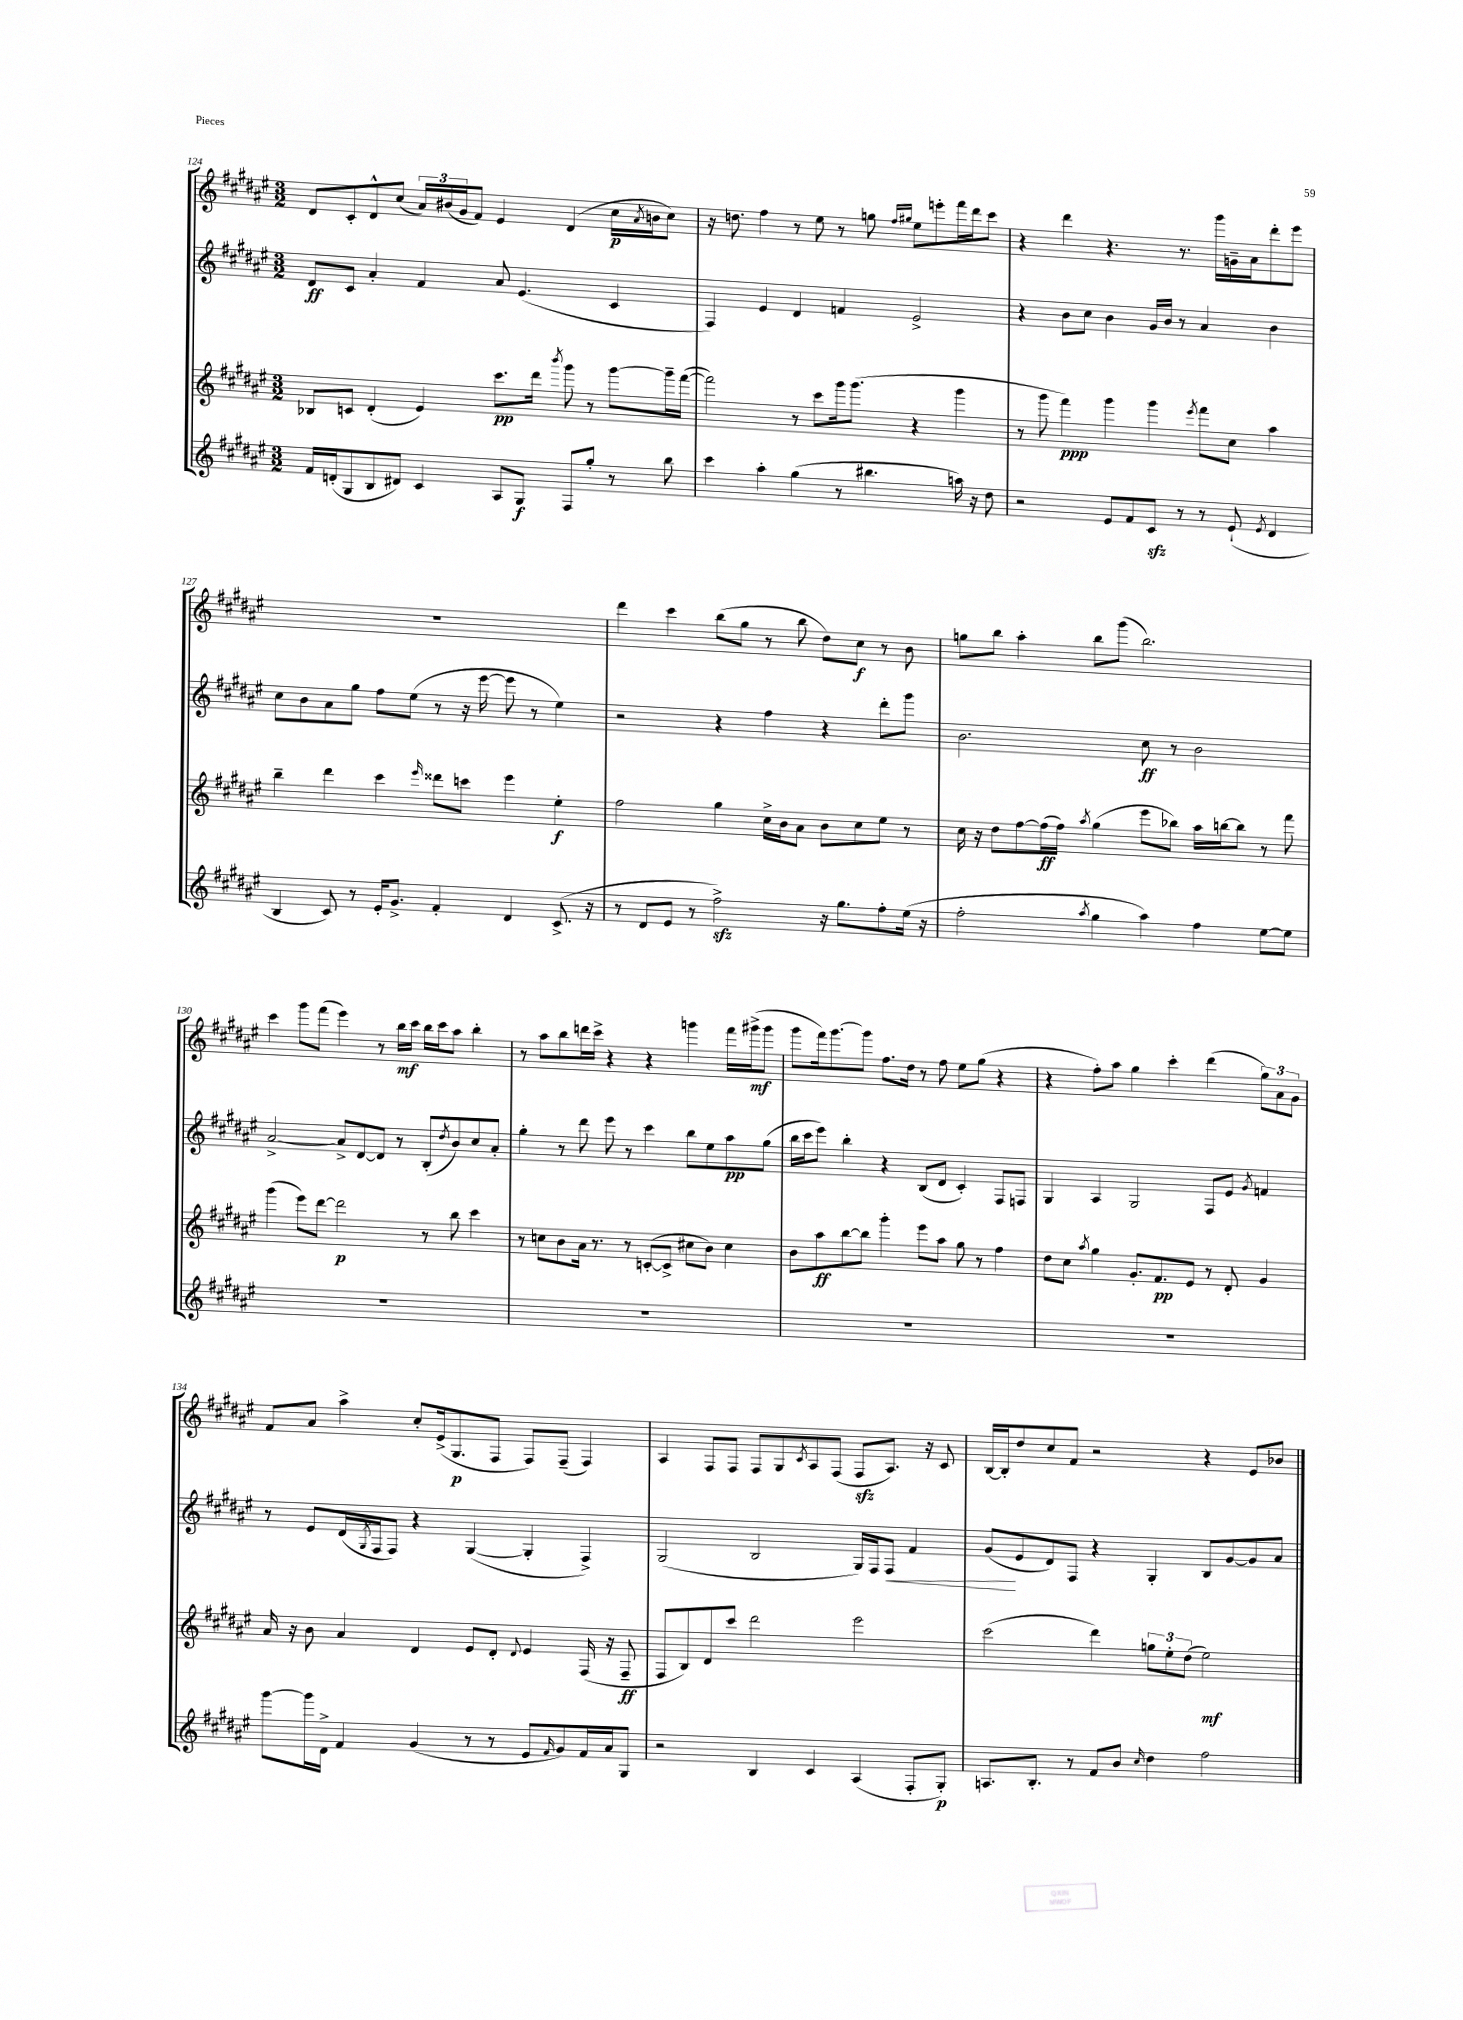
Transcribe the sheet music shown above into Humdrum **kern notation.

**kern	**kern	**kern	**kern
*staff4	*staff3	*staff2	*staff1
*clefG2	*clefG2	*clefG2	*clefG2
*k[f#c#g#d#a#e#]	*k[f#c#g#d#a#e#]	*k[f#c#g#d#a#e#]	*k[f#c#g#d#a#e#]
*M3/2	*M3/2	*M3/2	*M3/2
16f#	8B-	8d#	8d#
(16d'	.	.	.
8G#	8c	8c#	8c#'
8B	(4d#'	4a#'	8d#^^
8d#)	.	.	(8cc#
4c#	4e#)	4f#	24a#)
.	.	.	(24b#
.	.	.	24g#
.	.	.	8f#)
8A#	8.ccc#	8a#	4e#
8G#	.	(4.e#	.
.	16ddd#	.	.
.	8qbbb	.	.
8F#	8ggg#	.	(4d#
8gg#'	8r	.	.
8r	[8ggg#	4c#	16cc#
.	.	.	8qa#
.	.	.	16b
8bb	16ggg#~]	.	8cc#)
.	([16fff#	.	.
=	=	=	=
4ccc#	2fff#])	4F#)	16r
.	.	.	8.dd
4aa#'	.	4e#	4ff#
(4gg#	8r	4d#	8r
.	8ccc#	.	8ee#
8r	16ggg#	4f	8r
.	(8.ggg#	.	.
4.bb#	.	.	8gg
.	.	.	16qqff#
.	.	.	16qqgg#
.	4r	2e#^	8ee#
.	.	.	8eee'
16aa)	4ggg#	.	16fff#
16r	.	.	16ddd#
8dd#	.	.	8ccc#
=	=	=	=
2r	8r	4r	4r
.	8ggg#	.	.
.	4fff#)	8b	4ddd#
.	.	8cc#	.
8e#	4ggg#	4b	4.r
8f#	.	.	.
8c#	4ggg#	16g#	.
.	.	16b	.
8r	.	8r	8.r
.	8qeee#	.	.
8r	8fff#	4a#	.
.	.	.	16ggg#
(8e#`	8cc#	.	16g~
.	.	.	16a#
8qe#	.	.	.
4d#	4aa#	4b	8ddd#'
.	.	.	8eee#
=	=	=	=
4B	4bb~	8cc#	1.r
.	.	8b	.
8c#)	4ddd#	8a#	.
8r	.	8gg#	.
16e#'	4ccc#	8ff#	.
8.g#^	.	.	.
.	.	(8ee#	.
.	16qqeee#	.	.
4f#'	8ddd##	8r	.
.	8ccc	16r	.
.	.	[16eee#	.
4d#	4eee#	8eee#]	.
.	.	8r	.
(8.c#^	4ee#'	4ee#)	.
16r	.	.	.
=	=	=	=
8r	2ff#	2r	4ddd#
8d#	.	.	.
8e#	.	.	4ccc#
8r	.	.	.
2ff#^)	4gg#	4r	(8bb
.	.	.	8gg#
.	16cc#^	4ff#	8r
.	16b	.	.
.	8a#	.	8bb
16r	8b	4r	8dd#)
8.gg#	.	.	.
.	8cc#	.	8cc#
8ff#'	8ee#	8ddd#'	8r
(16ee#	8r	8ggg#	8b
16r	.	.	.
=	=	=	=
2ff#'	16cc#	2.b	8gg
.	16r	.	.
.	8dd#	.	8bb
.	[8ff#	.	4aa#'
.	(16ff#]	.	.
.	16ff#)	.	.
8qaa#	8qaa#	.	.
4gg#	(4gg#	.	8bb
.	.	.	(8ggg#
4aa#)	8eee#	8cc#	2.bb)
.	8bb-)	8r	.
4ff#	16aa#	2b	.
.	[16bb	.	.
.	8bb]	.	.
[8ee#	8r	.	.
8ee#]	8fff#	.	.
=	=	=	=
1.r	(4ggg#	[2a#^	4ccc#
.	8eee#)	.	8ggg#
.	[8ddd#	.	(8fff#
.	2ddd#]	8a#^]	4eee#)
.	.	[8d#	.
.	.	8d#]	8r
.	.	8r	16bb
.	.	.	16ccc#
.	8r	(8B'	16bb
.	.	.	16ccc#
.	.	8qdd#	.
.	8bb	8b)	8aa#
.	4ccc#	8cc#	4bb'
.	.	8a#'	.
=	=	=	=
1.r	8r	4gg#'	8r
.	8cc	.	8aa#
.	8b	8r	8bb
.	16a#	8ddd#	16ddd
.	8.r	.	16ccc#^
.	.	8eee#	4r
.	8r	8r	.
.	([8c'	4ccc#	4r
.	8c^]	.	.
.	8cc#	8bb	4ggg
.	8b)	8ee#	.
.	4cc#	8aa#	16fff#
.	.	.	(16ggg#^
.	.	(8gg#	8ggg#
=	=	=	=
1.r	8b	16bb	8ggg#
.	.	16ccc#	.
.	8aa#	8eee#)	16fff#)
.	.	.	[8.ggg#
.	[8bb	4bb'	.
.	8bb]	.	8ggg#]
.	4ggg#'	4r	8.ff#
.	.	.	16dd#
.	8eee#	(8B	8r
.	8aa#	8d#	8ff#
.	8gg#	4c#')	8ee#
.	8r	.	(8gg#
.	4ff#	8F#	4r
.	.	8F	.
=	=	=	=
1.r	8dd#	4G#	4r
.	8cc#	.	.
.	8qaa#	.	.
.	4gg#	4A#	8ff#')
.	.	.	8aa#
.	8.g#'	2G#	4gg#
.	8.f#	.	.
.	.	.	4ccc#'
.	8e#	.	.
.	8r	8F#	(4ddd#
.	8d#'	8e#	.
.	.	8qg#	.
.	4g#	4f	12gg#)
.	.	.	12a#
.	.	.	12g#
=	=	=	=
[8ggg#	16a#	8r	8f#
.	16r	.	.
16ggg#]	8b	8e#	8a#
16d#^	.	.	.
4f#	4a#	(16d#	4aa#^
.	.	8qG#	.
.	.	16F#	.
.	.	8F#)	.
(4g#	4d#	4r	8cc#'
.	.	.	(16e#^
.	.	.	8.G#
8r	8e#	([4G#	.
8r	8d#'	.	8F#
.	8qqd#	.	.
8e#	4e#	4G#']	8F#)
16qqf#	.	.	.
8g#)	.	.	(8F#~
16f#	(16F#	4F#^)	4F#)
16a#	16r	.	.
8G#	8F#~	.	.
=	=	=	=
2r	8F#	(2G#	4A#
.	8B)	.	.
.	8d#	.	8F#
.	8ccc#	.	8F#
4B	2ddd#	2B	8F#
.	.	.	8G#
.	.	.	8qc#
4c#	.	.	8A#
.	.	.	(8F#
(4A#	2eee#	16G#)	8F#
.	.	16F#	.
.	.	8F#	8.A#)
8F#'	.	4f#	.
.	.	.	16r
8G#')	.	.	8c#
=	=	=	=
8.A	(2ccc#	(8g#	[16B
.	.	.	16B']
.	.	8e#	8dd#
8.B'	.	.	.
.	.	8d#)	8cc#
8r	.	8F#	8f#
8f#	4ddd#)	4r	2r
8b	.	.	.
16qqcc#	.	.	.
4dd#	12gg	4G#'	.
.	12ee#'	.	.
.	(12dd#	.	.
2ff#	2ee#)	8B	4r
.	.	[8g#	.
.	.	8g#]	8e#
.	.	8a#	8b-
==	==	==	==
*-	*-	*-	*-
